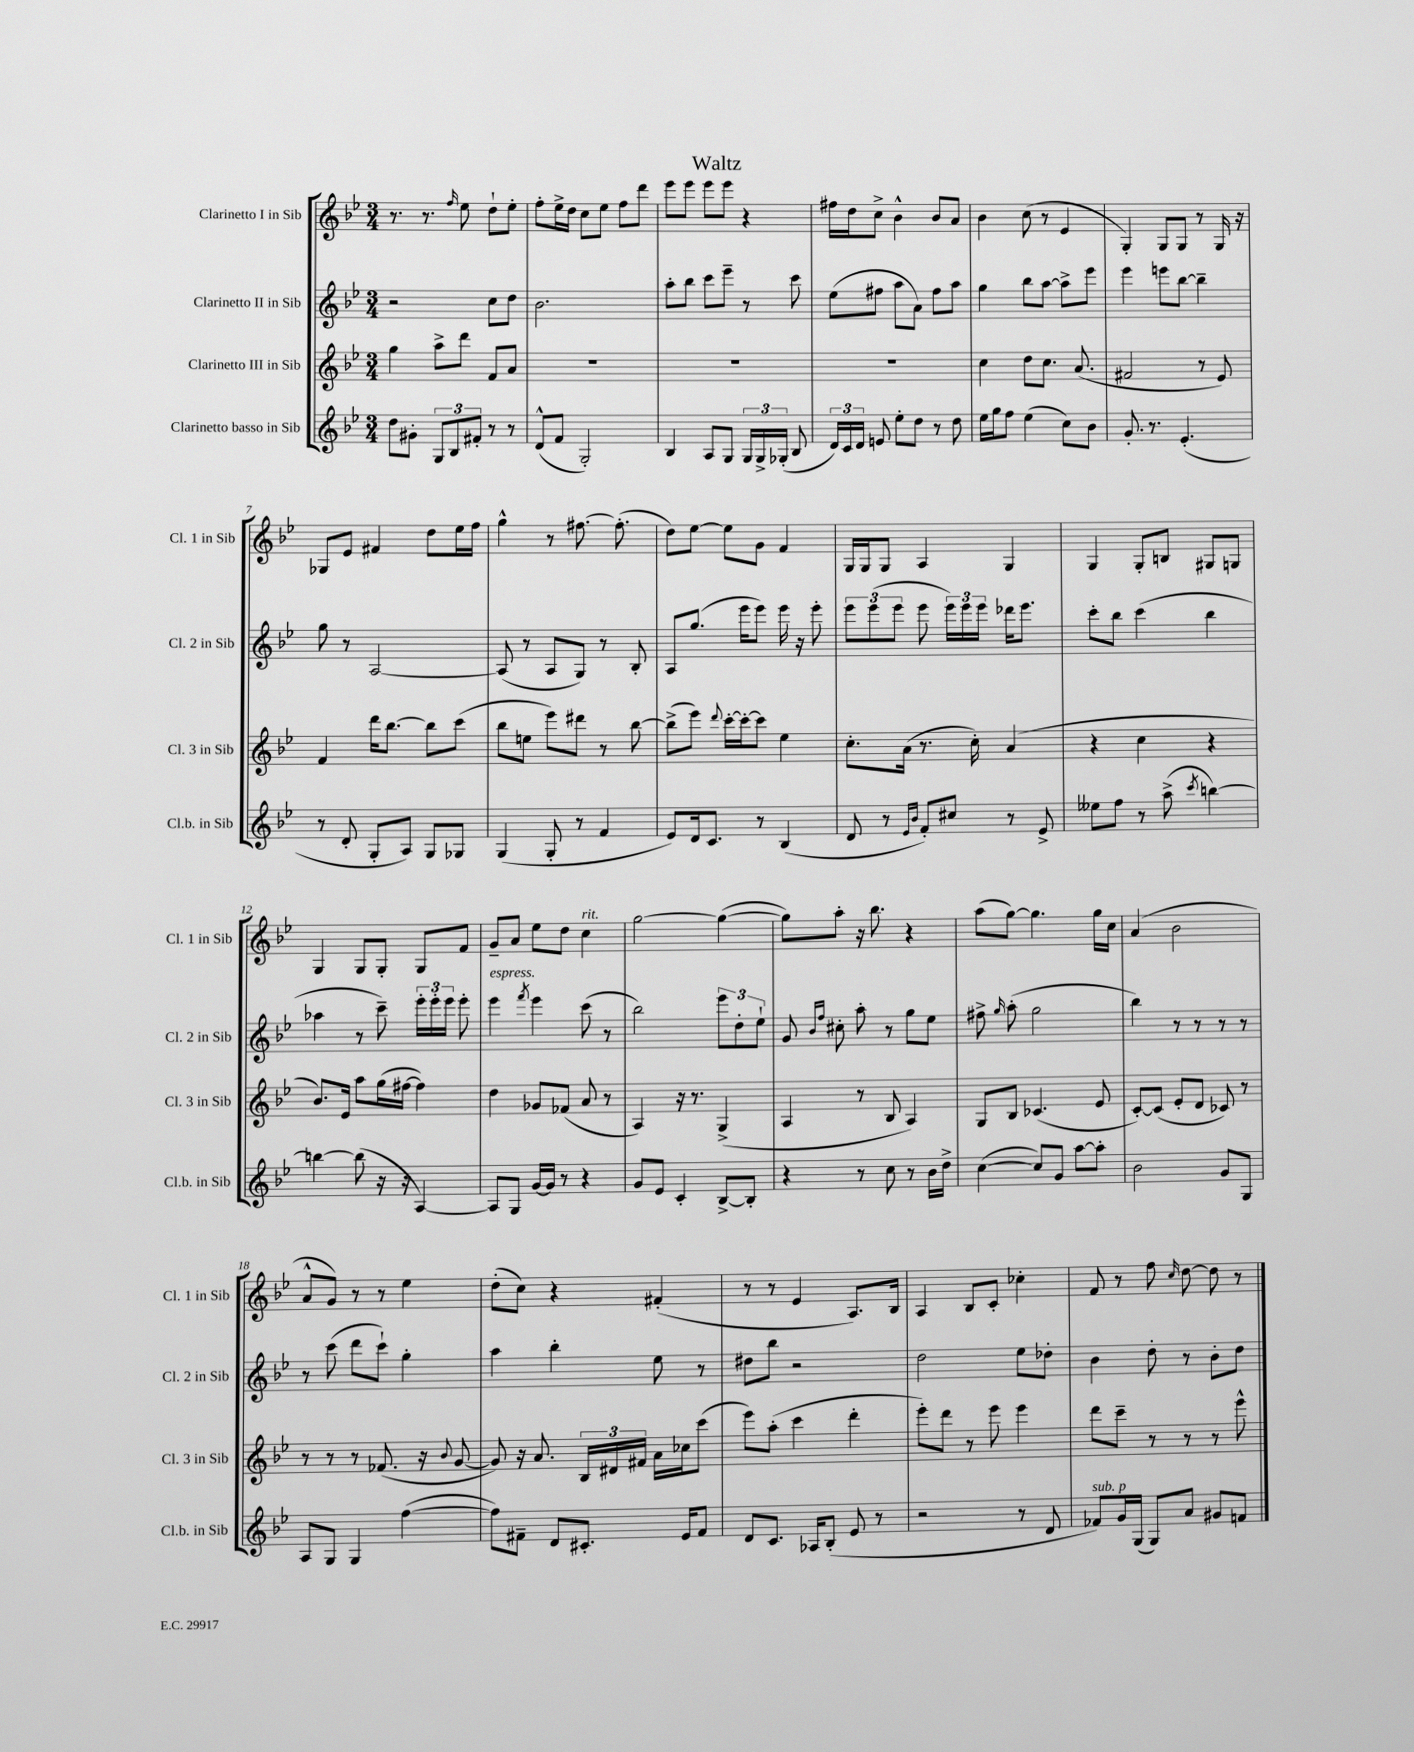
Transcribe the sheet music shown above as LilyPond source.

\header { title = "Waltz" }
<<
\new StaffGroup <<
\new Staff = "s0" \with { instrumentName = "Clarinetto I in Sib" shortInstrumentName = "Cl. 1 in Sib" } {
    \clef treble \key bes \major \numericTimeSignature \time 3/4
    \autoBeamOff r8. r8. \grace { f''16 } ees''8 d''8[-! ees''8]-. |
    f''8[-. ees''16-> d''16] c''8[ ees''8] f''8[ d'''8] |
    ees'''8[ ees'''8] ees'''8[ ees'''8] r4 |
    fis''16[ d''16 c''8]-> bes'4-^ bes'8[ a'8] |
    bes'4 c''8( r8 ees'4 |
    g4-.) g8[ g8] r8 g16 r16 |
    ges8[ ees'8] fis'4 d''8[ ees''16 f''16] |
    g''4-^ r8 fis''8.~ fis''8.-.( |
    d''8[) ees''8]~ ees''8[ g'8] f'4 |
    g16[ g16 g8] a4 g4 |
    g4 g8[-. b8] gis8[ g8] |
    g4 g8[ g8]-. g8[ f'8] |
    g'8[-- a'8] ees''8[ d''8] c''4^\markup { \italic "rit." } |
    g''2~ g''4~( |
    g''8[) a''8]-. r16 bes''8. r4 |
    a''8[( g''8]~) g''4. g''16[ c''16] |
    a'4( bes'2 |
    a'8[-^ g'8]) r8 r8 ees''4 |
    d''8[-.( c''8]) r4 fis'4-.( |
    r8 r8 ees'4 a8.[) bes16] |
    a4 bes8[ c'8]-. ces''4-. |
    f'8 r8 f''8 \grace { c''16 } d''8~ d''8 r8 \bar "|." |
}
\new Staff = "s1" \with { instrumentName = "Clarinetto II in Sib" shortInstrumentName = "Cl. 2 in Sib" } {
    \clef treble \key bes \major \numericTimeSignature \time 3/4
    \autoBeamOff r2 c''8[ d''8] |
    bes'2. |
    a''8[-. bes''8] c'''8[ ees'''8]-- r8 c'''8 |
    ees''8[( fis''8] a''8[ a'8]) fis''8[ a''8] |
    g''4 bes''8[ a''8]~ a''8[-> ees'''8] |
    ees'''4 e'''8[ bes''8]~ bes''4-- |
    g''8 r8 a2~ |
    a8( r8 a8[ g8]) r8 bes8-. |
    a8[ g''8.]( ees'''16[ ees'''8]) ees'''16 r16 ees'''8-. |
    \tuplet 3/2 { ees'''8[ ees'''8( ees'''8] } ees'''8 \tuplet 3/2 { ees'''16[) ees'''16 ees'''16] } des'''16[ ees'''8.] |
    c'''8[-. bes''8] c'''4( bes''4 |
    aes''4 r8 c'''8--) \tuplet 3/2 { ees'''16[-. ees'''16-. ees'''16] } ees'''8-. |
    ees'''4^\markup { \italic "espress." } \acciaccatura { f'''8 } ees'''4 c'''8( r8 |
    bes''2) \tuplet 3/2 { ees'''8[ d''8-. ees''8]-! } |
    g'8 \grace { bes'16[ f''16] } cis''8-. a''8-. r8 g''8[ ees''8] |
    fis''8-> \grace { g''16 } a''8-.( g''2 |
    bes''4) r8 r8 r8 r8 |
    r8 c'''8( d'''8[ c'''8]-!) g''4-. |
    a''4 bes''4-. ees''8 r8 |
    dis''8[ bes''8] r2 |
    d''2 ees''8[ des''8]-. |
    bes'4 d''8-. r8 bes'8[-. d''8] \bar "|." |
}
\new Staff = "s2" \with { instrumentName = "Clarinetto III in Sib" shortInstrumentName = "Cl. 3 in Sib" } {
    \clef treble \key bes \major \numericTimeSignature \time 3/4
    \autoBeamOff g''4 a''8[-> d'''8] f'8[ a'8] |
    R2. |
    R2. |
    R2. |
    c''4 d''8[ c''8.] a'8.( |
    fis'2 r8 ees'8) |
    f'4 d'''16[ bes''8.]~ bes''8[ c'''8]( |
    bes''8[ e''8] ees'''8[) dis'''8] r8 bes''8~ |
    bes''8[->( ees'''8]) \appoggiatura { d'''8 } c'''16[~-. c'''16~-. c'''8] ees''4 |
    c''8.[-. a'16]( r8. c''16-.) a'4( |
    r4 c''4 r4 |
    bes'8.[) ees'16] a''8[ g''16( fis''16]~ fis''4) |
    d''4 ges'8[ fes'8]( a'8 r8 |
    a4) r16 r8. g4->( |
    a4 r8 bes8 a4) |
    g8[ bes8] ces'4.( ees'8 |
    c'8[~-.) c'8]( ees'8[-. d'8] ces'8) r8 |
    r8 r8 r8 fes'8.( r16 \appoggiatura { bes'8 } g'8~ |
    g'8) r16 a'8. \tuplet 3/2 { bes16[ dis'16 fis'16] } a'16[ ces''16 c'''8]( |
    ees'''8[) a''8]-.( c'''4 d'''4-. |
    ees'''8[-.) d'''8] r8 ees'''8 ees'''4 |
    d'''8[ c'''8]-- r8 r8 r8 ees'''8-^ \bar "|." |
}
\new Staff = "s3" \with { instrumentName = "Clarinetto basso in Sib" shortInstrumentName = "Cl.b. in Sib" } {
    \clef treble \key bes \major \numericTimeSignature \time 3/4
    \autoBeamOff d''8[ gis'8]-. \tuplet 3/2 { g8[ bes8 fis'8]-. } r8 r8 |
    d'8[-^( f'8] g2-.) |
    bes4 a8[ g8] \tuplet 3/2 { g16[ g16-> ges16]-.( } bes8 |
    \tuplet 3/2 { d'16[) c'16 d'16] } e'8 ees''8[-. d''8] r8 d''8 |
    ees''16[ g''16 f''8] ees''4( c''8[) bes'8] |
    g'8.-. r8. ees'4.-.( |
    r8 d'8-. g8[-. a8]) g8[ ges8] |
    g4( g8-. r8 f'4 |
    ees'8[) d'16 c'8.] r8 bes4( |
    d'8 r8 \grace { ees'16[ bes'16] } f'8[-.) cis''8] r8 ees'8-> |
    eeses''8[ f''8] r8 a''8->( \acciaccatura { c'''8 } b''4~) |
    b''4~ b''8( r16 r16 a4~) |
    a8[ g8] g'16[~ g'16] r8 r4 |
    g'8[ ees'8] c'4-. bes8[~-> bes8]-. |
    r4 r8 c''8 r8 bes'16[ d''16]-> |
    c''4~( c''8[) g'8] a''8[~ a''8]-. |
    bes'2 g'8[ g8] |
    a8[ g8] g4 f''4~( |
    f''8[) fis'8]-- d'8[ cis'8.]-. ees'16[ fis'8] |
    d'8[ c'8.] aes16[ bes8]-.( ees'8 r8 |
    r2 r8 d'8 |
    fes'8[^\markup { \italic "sub. p" }) g'16 g16]( g8[) a'8] gis'8[ f'8] \bar "|." |
}
>>
>>
